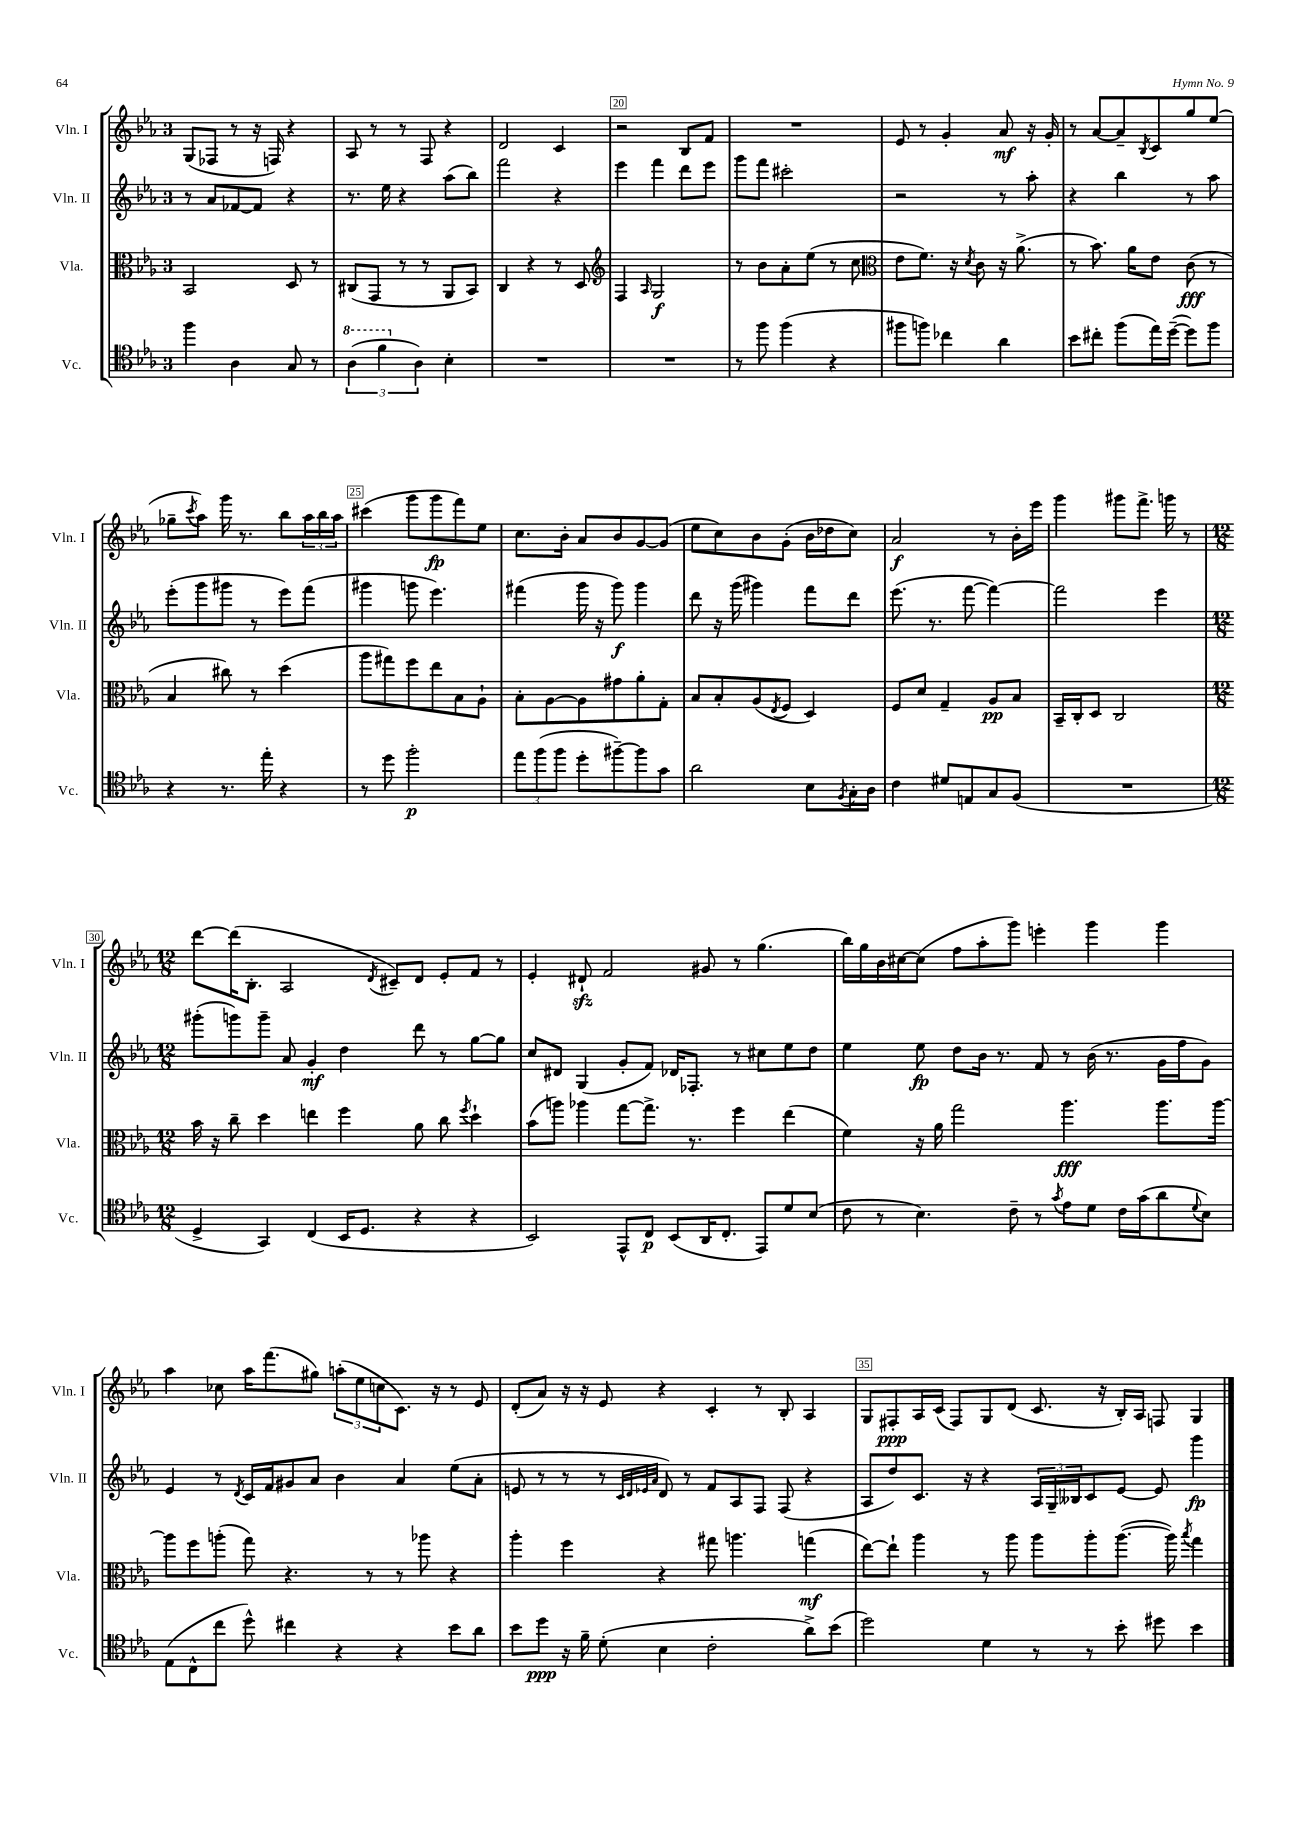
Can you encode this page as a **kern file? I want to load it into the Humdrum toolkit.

**kern	**dynam	**kern	**dynam	**kern	**dynam	**kern	**dynam
*part4	*part4	*part3	*part3	*part2	*part2	*part1	*part1
*staff4	*staff4	*staff3	*staff3	*staff2	*staff2	*staff1	*staff1
*I"Vc.	*	*I"Vla.	*	*I"Vln. II	*	*I"Vln. I	*
*I'Vc.	*	*I'Vla.	*	*I'Vln. II	*	*I'Vln. I	*
*clefC4	*	*clefC3	*	*clefG2	*	*clefG2	*
*k[b-e-a-]	*	*k[b-e-a-]	*	*k[b-e-a-]	*	*k[b-e-a-]	*
*M3/4	*	*M3/4	*	*M3/4	*	*M3/4	*
=17	=17	=17	=17	=17	=17	=17	=17
4ff\	.	2BB-/	.	8r	.	(8G/L	.
.	.	.	.	8a-/L	.	8F-X/J	.
4A-\	.	.	.	[8f-X/	.	8r	.
.	.	.	.	8f-/J]	.	16r	.
.	.	.	.	.	.	16Fn/)	.
8G/	.	8D/	.	4r	.	4r	.
8r	.	8r	.	.	.	.	.
=18	=18	=18	=18	=18	=18	=18	=18
*8va	*	*	*	*	*	*	*
(6a-\	.	(8C#X/L	.	8.r	.	8A-/	.
.	.	8GG/J	.	.	.	8r	.
6ff\	.	.	.	.	.	.	.
.	.	.	.	16ee-\	.	.	.
.	.	8r	.	4r	.	8r	.
*X8va	*	*	*	*	*	*	*
6A-\)	.	.	.	.	.	.	.
.	.	8r	.	.	.	8F/	.
4B-'\	.	8AA-/L	.	(8aa-\L	.	4r	.
.	.	8BB-/J)	.	8bb-\J)	.	.	.
=19	=19	=19	=19	=19	=19	=19	=19
2.r	.	4C/	.	2fff\	.	2d/	.
.	.	4r	.	.	.	.	.
.	.	8r	.	4r	.	4c/	.
.	.	8D/	.	.	.	.	.
=20	=20	=20	=20	=20	=20	=20	=20
*	*	*clefG2	*	*	*	*	*
2.r	.	4F/	.	4eee-\	.	2r	.
.	.	16qqA-/	.	.	.	.	.
.	.	2G/	f	4fff\	.	.	.
.	.	.	.	8ddd\L	.	8B-/L	.
.	.	.	.	8eee-\J	.	8f/J	.
=21	=21	=21	=21	=21	=21	=21	=21
8r	.	8r	.	8ggg\L	.	2.r	.
8ff\	.	8b-\L	.	8fff\J	.	.	.
(4ff\	.	8a-'\	.	2ccc#X'\	.	.	.
.	.	(8ee-\J	.	.	.	.	.
4r	.	8r	.	.	.	.	.
.	.	8cc\	.	.	.	.	.
=22	=22	=22	=22	=22	=22	=22	=22
*	*	*clefC3	*	*	*	*	*
8ff#X\L	.	8e-\L	.	2r	.	8e-/	.
8ffn\J)	.	8.f\J)	.	.	.	8r	.
4cc-X\	.	.	.	.	.	4g'/	.
.	.	16r	.	.	.	.	.
.	.	8qd/	.	.	.	.	.
.	.	8c\	.	.	.	.	.
4a-\	.	16r	.	8r	.	8a-/	mf
.	.	(8.a-^\	.	.	.	.	.
.	.	.	.	8aa-'\	.	16r	.
.	.	.	.	.	.	16g'/	.
=23	=23	=23	=23	=23	=23	=23	=23
8b-\L	.	8r	.	4r	.	8r	.
8cc#X'\J	.	8.b-\)	.	.	.	[8a-/L	.
(8ff\L	.	.	.	4bb-\	.	8a-~/]	.
.	.	16a-\KL	.	.	.	.	.
.	.	.	.	.	.	8qB-/	.
16ee-\L)	.	8e-\J	.	.	.	8c/	.
([16dd~\JJ	.	.	.	.	.	.	.
8dd\L])	.	(8c\	fff	8r	.	8gg/	.
8ff\J	.	8r	.	8aa-\	.	(8ee-/J	.
!!LO:LB:g=z
=24	=24	=24	=24	=24	=24	=24	=24
4r	.	4B-/	.	(8eee-'\L	.	8gg-X~\L	.
.	.	.	.	.	.	8qccc/	.
.	.	.	.	8ggg\	.	8aa-\J)	.
8.r	.	8cc#X\)	.	8ggg#X\J	.	16ggg\	.
.	.	.	.	.	.	8.r	.
.	.	8r	.	8r	.	.	.
16ee-'\	.	.	.	.	.	.	.
4r	.	(4dd\	.	8eee-\L)	.	8bb-\L	.
.	.	.	.	(8fff\J	.	24aa-\L	.
.	.	.	.	.	.	24bb-\	.
.	.	.	.	.	.	24aa-\JJ	.
=25	=25	=25	=25	=25	=25	=25	=25
8r	.	8aa-\L	.	4ggg#X\	.	(4ccc#X\	.
8dd\	.	8gg#X\)	.	.	.	.	.
2ff'\	p	8ff\	.	8gggn\	.	8ggg\L	.
.	.	8ee-\	.	4.eee-\)	.	8ggg\	fp
.	.	8B-\	.	.	.	8fff\)	.
.	.	8A-`\J	.	.	.	8ee-\J	.
=26	=26	=26	=26	=26	=26	=26	=26
12ee-\L	.	8B-'\L	.	(4fff#X\	.	8.cc\L	.
(12ff\	.	.	.	.	.	.	.
.	.	[8A-\	.	.	.	.	.
12ff\J	.	.	.	.	.	.	.
.	.	.	.	.	.	16b-'\Jk	.
8dd'\L	.	8A-\]	.	16ggg\	.	8a-/L	.
.	.	.	.	16r	.	.	.
[8ff#X~\)	.	8g#X\	.	8ggg\)	f	8b-/	.
8ff#\]	.	8a-'\	.	4ggg\	.	[8g/	.
8g\J	.	8G'\J	.	.	.	(8g/J]	.
=27	=27	=27	=27	=27	=27	=27	=27
2a-\	.	8B-/L	.	8ddd\	.	8ee-\L	.
.	.	8B-'/	.	16r	.	8cc\)	.
.	.	.	.	(16ggg\	.	.	.
.	.	(8A-/	.	4ggg#X\)	.	8b-\	.
.	.	8qE-/	.	.	.	.	.
.	.	8F/J	.	.	.	(8g'\J	.
8B-\L	.	4D/)	.	8fff\L	.	16b-\LL	.
.	.	.	.	.	.	16dd-X\J	.
8qF/	.	.	.	.	.	.	.
16G'\L	.	.	.	8ddd\J	.	8cc\J)	.
16A-\JJ	.	.	.	.	.	.	.
=28	=28	=28	=28	=28	=28	=28	=28
4c\	.	8F/L	.	(8.eee-\	.	2a-/	f
.	.	8d/J	.	.	.	.	.
.	.	.	.	8.r	.	.	.
8d#X/L	.	4G~/	.	.	.	.	.
8En/	.	.	.	[8fff\	.	.	.
8G/	.	8A-/L	pp	4fff\_)	.	8r	.
(8F/J	.	8B-/J	.	.	.	16b-'\LL	.
.	.	.	.	.	.	16eee-\JJ	.
=29	=29	=29	=29	=29	=29	=29	=29
2.r	.	16BB-~/LL	.	2fff\]	.	4ggg\	.
.	.	16C'/J	.	.	.	.	.
.	.	8D/J	.	.	.	.	.
.	.	2C/	.	.	.	8ggg#X\L	.
.	.	.	.	.	.	8.fff^\J	.
.	.	.	.	4eee-\	.	.	.
.	.	.	.	.	.	16gggn\	.
.	.	.	.	.	.	8r	.
!!LO:LB:g=z
=30	=30	=30	=30	=30	=30	=30	=30
*M12/8	*	*M12/8	*	*M12/8	*	*M12/8	*
4D^/	.	16b-\	.	(8ggg#X'\L	.	[8ddd\L	.
.	.	16r	.	.	.	.	.
.	.	8cc~\	.	8gggn\)	.	(16ddd\K]	.
.	.	.	.	.	.	8.B-'\J	.
4GG/)	.	4dd\	.	8ggg~\J	.	.	.
.	.	.	.	8a-/	.	2A-/	.
(4C/	.	4een\	.	4g'/	mf	.	.
16BB-/KL	.	4ff\	.	4dd\	.	.	.
8.D/J	.	.	.	.	.	.	.
.	.	.	.	.	.	8qd/	.
.	.	.	.	.	.	8c#X~/L)	.
4r	.	8a-\	.	8ddd\	.	8d/J	.
.	.	8cc\	.	8r	.	8e-'/L	.
.	.	8qff/	.	.	.	.	.
4r	.	4dd`\	.	[8gg\L	.	8f/J	.
.	.	.	.	8gg\J]	.	8r	.
=31	=31	=31	=31	=31	=31	=31	=31
2BB-/)	.	(8b-\L	.	8cc/L	.	4e-'/	.
.	.	8aan\J)	.	8d#X/J	.	.	.
.	.	4aa-X\	.	(4G/	.	8d#Xzz`/	.
.	.	.	.	.	.	2f/	.
8EE-^^/L	.	[8gg\L	.	8g'/L	.	.	.
8C/J	p	8.gg^\J]	.	8f/J)	.	.	.
(8BB-/L	.	.	.	16d-X/KL	.	.	.
.	.	8.r	.	8.F-X'/J	.	.	.
16AA-/K	.	.	.	.	.	8g#X/	.
8.C'/J	.	.	.	.	.	.	.
.	.	4ff\	.	8r	.	8r	.
8EE-/L)	.	.	.	8cc#X\L	.	(4.gg\	.
8d/	.	(4ee-\	.	8ee-\	.	.	.
(8B-/J	.	.	.	8dd\J	.	.	.
=32	=32	=32	=32	=32	=32	=32	=32
8c\	.	4f\)	.	4ee-\	.	16bb-\LL)	.
.	.	.	.	.	.	16gg\	.
8r	.	.	.	.	.	16b-\	.
.	.	.	.	.	.	[16cc#X\J	.
4.B-\)	.	16r	.	8ee-\	fp	(8cc#\J]	.
.	.	16a-\	.	.	.	.	.
.	.	2gg\	.	8dd\L	.	8ff\L	.
.	.	.	.	16b-\Jk	.	8aa-'\	.
.	.	.	.	8.r	.	.	.
8c~\	.	.	.	.	.	8ggg\J)	.
8r	.	.	.	8f/	.	4eeen'\	.
8qg/	.	.	.	.	.	.	.
8e-\L	.	4.aa-\	fff	8r	.	.	.
8d\J	.	.	.	(16b-\	.	4ggg\	.
.	.	.	.	8.r	.	.	.
16c\LL	.	.	.	.	.	.	.
(16g\J	.	.	.	.	.	.	.
8a-\	.	8.aa-\L	.	16g\LL	.	4ggg\	.
.	.	.	.	16ff\J	.	.	.
8qqd/	.	.	.	.	.	.	.
8B-\J)	.	.	.	8g\J)	.	.	.
.	.	[16aa-\Jk	.	.	.	.	.
!!LO:LB:g=z
=33	=33	=33	=33	=33	=33	=33	=33
(8E-\L	.	8aa-\L]	.	4e-/	.	4aa-\	.
8C^^\	.	8ff\	.	.	.	.	.
8cc\J	.	(8aan'\J	.	8r	.	8cc-X\	.
.	.	.	.	8qd/	.	.	.
8dd^^\)	.	8gg\)	.	16c/LL	.	16aa-\KL	.
.	.	.	.	16f/J	.	(8.fff\	.
4cc#X\	.	4.r	.	8g#X/	.	.	.
.	.	.	.	8a-/J	.	8gg#X\J)	.
4r	.	.	.	4b-\	.	(12aan'\L	.
.	.	.	.	.	.	12ee-\	.
.	.	8r	.	.	.	.	.
.	.	.	.	.	.	12ccn\	.
4r	.	8r	.	4a-/	.	8.c\J)	.
.	.	8aa-X\	.	.	.	.	.
.	.	.	.	.	.	16r	.
8b-\L	.	4r	.	(8ee-\L	.	8r	.
8a-\J	.	.	.	8a-'\J	.	8e-/	.
=34	=34	=34	=34	=34	=34	=34	=34
8b-\L	.	4aa-'\	.	8en/	.	(8d'/L	.
8dd\J	ppp	.	.	8r	.	8a-/J)	.
16r	.	4ff\	.	8r	.	16r	.
16f~\	.	.	.	.	.	16r	.
(8d'\	.	.	.	8r	.	8e-/	.
.	.	.	.	32qqc/LLL	.	.	.
.	.	.	.	32qqd/	.	.	.
.	.	.	.	32qqe-X/	.	.	.
.	.	.	.	32qqa-/JJJ	.	.	.
4B-\	.	4r	.	8d/)	.	4r	.
.	.	.	.	8r	.	.	.
2c'\	.	8gg#X\	.	8f/L	.	4c'/	.
.	.	4.aan\	.	8A-/	.	.	.
.	.	.	.	8F/J	.	8r	.
.	.	.	.	(8F/	.	8B-'/	.
8a-^\L)	.	(4ggn\	mf	4r	.	4A-/	.
(8b-\J	.	.	.	.	.	.	.
=35	=35	=35	=35	=35	=35	=35	=35
2dd\)	.	[8ee-\L)	.	8A-/L	.	8G/L	.
.	.	8ee-`\J]	.	8dd/)	.	8F#X'/	ppp
.	.	4aa-\	.	8.c/J	.	16A-/L	.
.	.	.	.	.	.	(16c/JJ	.
.	.	.	.	.	.	8F#/L)	.
.	.	.	.	16r	.	.	.
4d\	.	8r	.	4r	.	8G/	.
.	.	8aa-\	.	.	.	(8d/J	.
8r	.	8aa-\L	.	24A-/LL	.	8.c/	.
.	.	.	.	24G~/	.	.	.
.	.	.	.	24B--X/J	.	.	.
8r	.	8aa-'\	.	8c/	.	.	.
.	.	.	.	.	.	16r	.
8b-'\	.	([8.aa-\J	.	[8e-/J	.	16B-'/LL)	.
.	.	.	.	.	.	16A-/JJ	.
8dd#X\	.	.	.	8e-/]	.	8Fn/	.
.	.	16aa-\])	.	.	.	.	.
.	.	8qbb-/	.	.	.	.	.
4b-\	.	4gg\	.	4ggg\	fp	4G/	.
==	==	==	==	==	==	==	==
*-	*-	*-	*-	*-	*-	*-	*-
